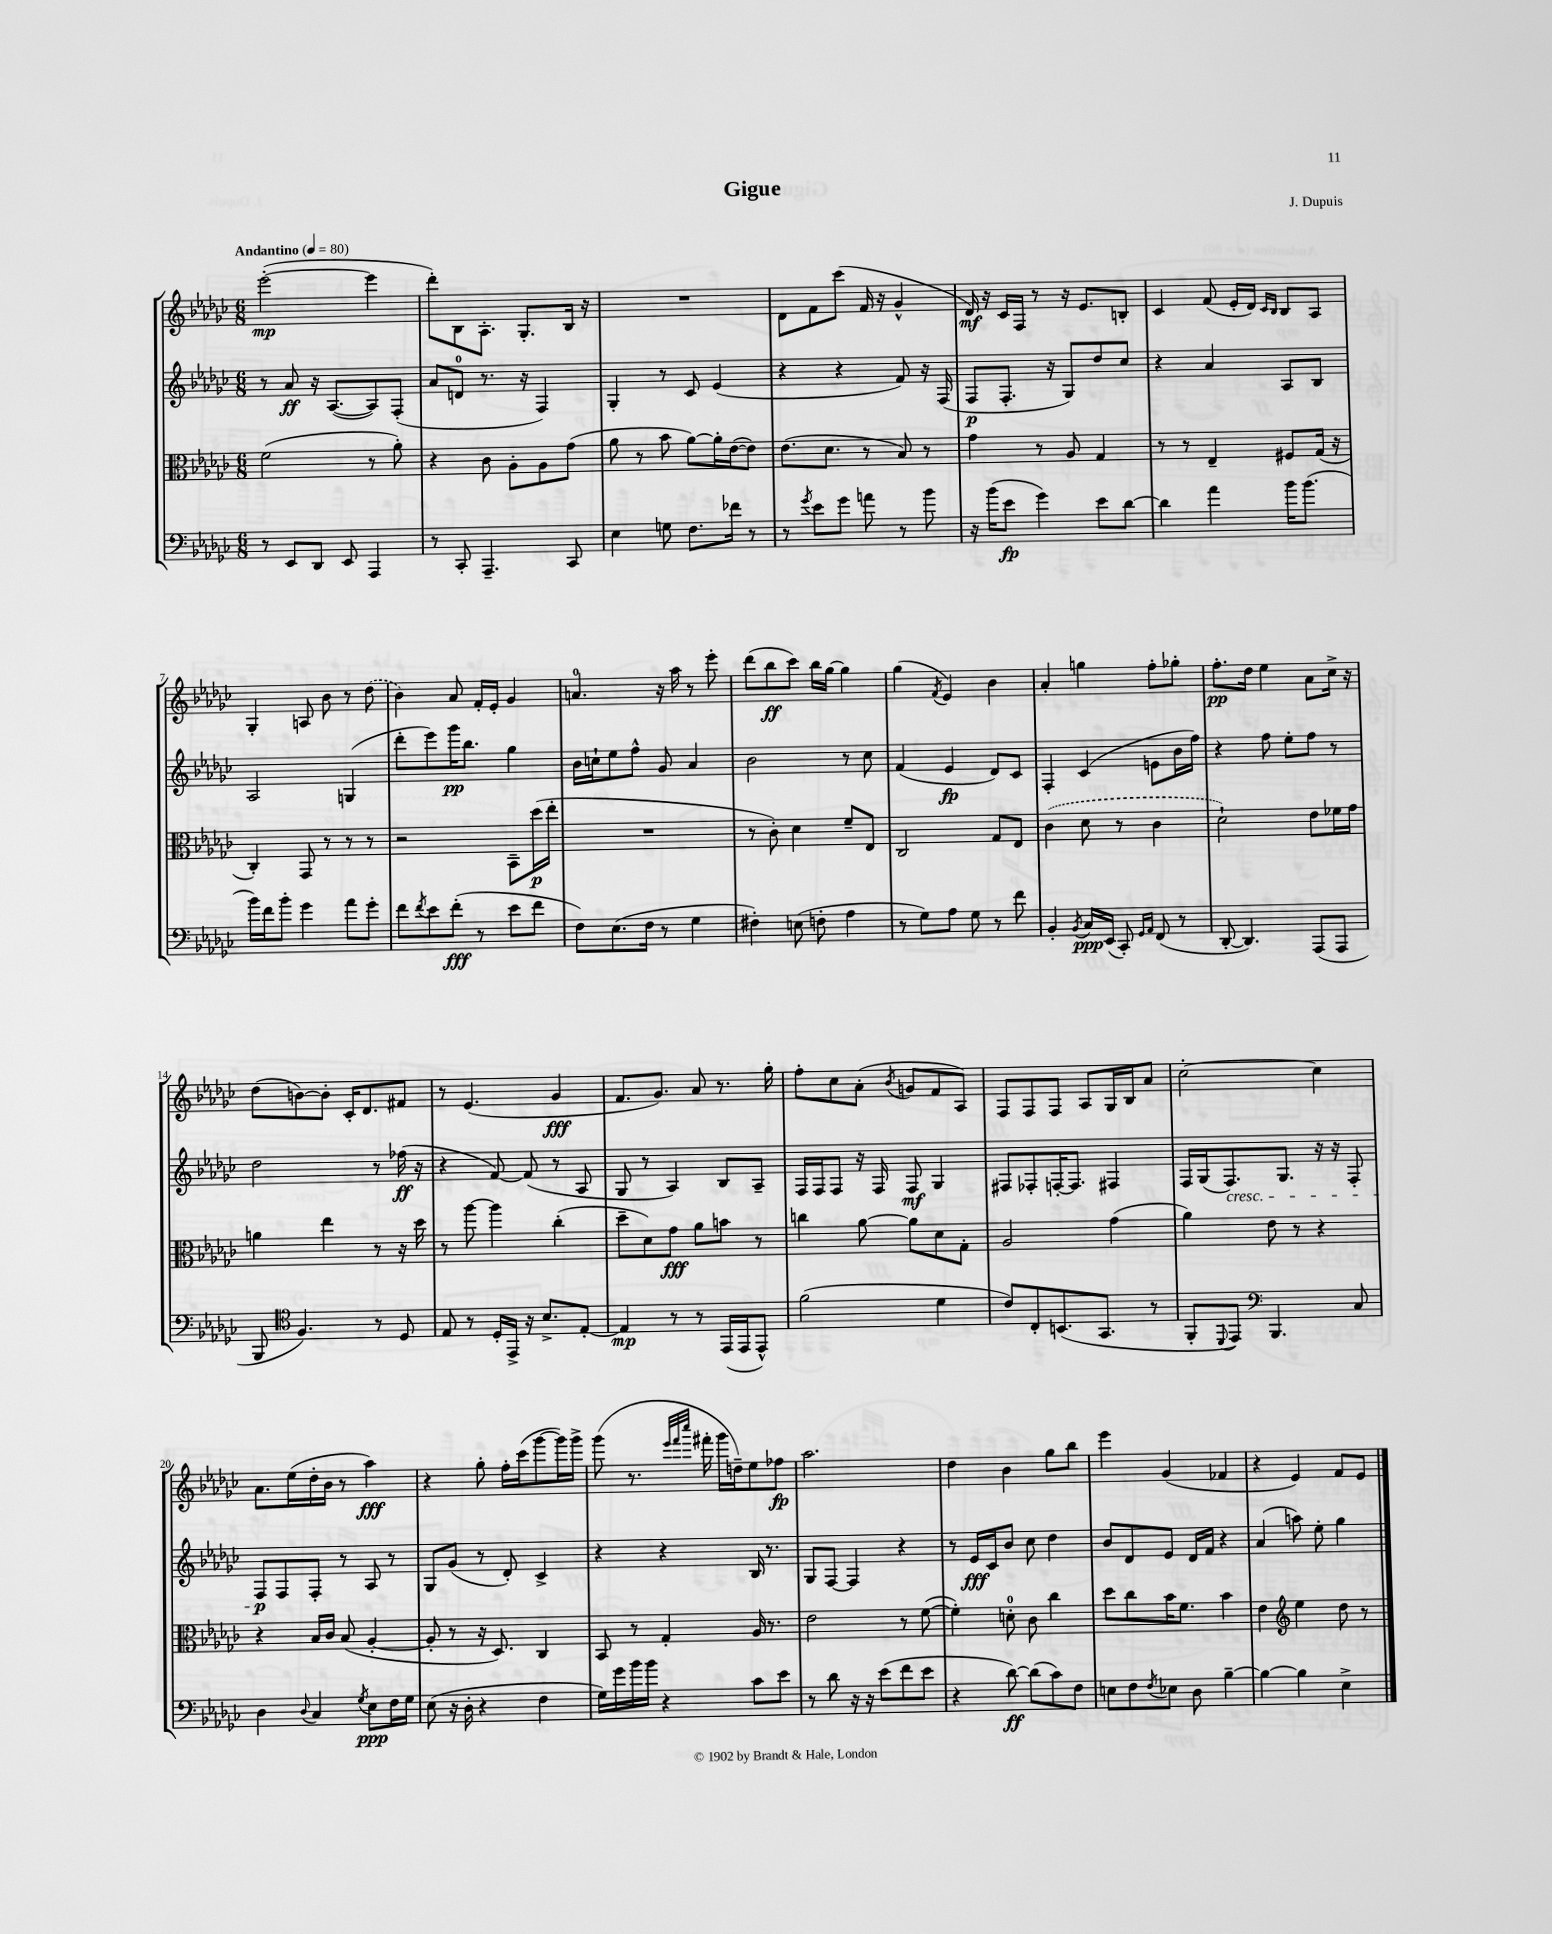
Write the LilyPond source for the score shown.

\header { title = "Gigue" composer = "J. Dupuis" }
<<
\new StaffGroup <<
\new Staff = "s0" {
    \clef treble \key ges \major \numericTimeSignature \time 6/8 \tempo "Andantino" 4 = 80
    ees'''2~-.\mp( ees'''4 |
    des'''8-.) bes8 aes8.-. ges8.-. bes16 r16 |
    R2. |
    des'8 f'8 ces'''8( f'16 r16 ges'4-^ |
    des'16\mf) r16 ces'16 f16 r8 r16 ees'8. b8-. |
    ces'4 f'8( ees'16-. des'16) \grace { ces'16 bes16 } bes8 aes8 |
    ges4-. a8 bes'8 r8 \once \slurDashed des''8( |
    bes'4) aes'8 f'16-. ees'16-. ges'4 |
    a'4.-0 r16 aes''16 r8 ees'''8-. |
    des'''8( bes''8\ff ces'''8) bes''16 ges''16~ ges''4 |
    ges''4( \acciaccatura { f'8 } ees'4) bes'4 |
    aes'4-. g''4 f''8-. ges''8-. |
    f''8.-.\pp des''16 ees''4 aes'8 ces''16-> r16 |
    des''8( b'8~) b'8-. ces'16-. des'8. fis'8 |
    r8 ees'4.( ges'4\fff |
    f'8. ges'8.) aes'8 r8. ges''16-. |
    f''8-. ces''8 aes'8-.( \acciaccatura { bes'8 } g'8 f'8 aes8) |
    f8 f8 f8 aes8 ges16 bes16 aes'8 |
    ces''2~-. ces''4 |
    aes'8. ees''16( des''16-. bes'16 r8 aes''4\fff) |
    r4 ges''8-. f''16-. ces'''16( ges'''8~ ges'''16) ges'''16-> |
    ges'''8( r8. \grace { ees'''32 f'''32 ces''''32 } fis'''16-. ges'''16 d''16--) ees''8 fes''8\fp |
    aes''2. |
    des''4 bes'4 ges''8 bes''8 |
    ees'''4 ges'4( fes'4 |
    r4 ees'4) f'8 ees'8 \bar "|." |
}
\new Staff = "s1" {
    \clef treble \key ges \major \numericTimeSignature \time 6/8
    r8 aes'8\ff r16 aes8.~( aes8) f8-.( |
    aes'8 d'8-0 r8. r16 f4) |
    ges4-. r8 ces'8 ees'4( |
    r4 r4 f'8) r16 f16( |
    f8\p f8.-. r16 ges8) des''8 ces''8 |
    r4 aes'4 aes8 bes8 |
    aes2 g4( |
    des'''8-. ees'''8) ges'''16\pp bes''8. ges''4 |
    bes'16 c''16-! ees''8 f''8-^ ges'8 aes'4 |
    bes'2 r8 ces''8 |
    f'4( ees'4\fp des'8) ces'8 |
    f4-. ces'4( e'8 bes'16 f''16) |
    r4 f''8 ees''8-. f''8 r8 |
    des''2 r8 fes''16\ff( r16 |
    r4 f'8~) f'8( r8 aes8 |
    ges8 r8 aes4) bes8 aes8-- |
    f16 f16 f8 r16 f16 f8\mf ges4 |
    fis8 fes8-. f16~-. f8. fis4 |
    f16 ges16( f8.\cresc) ges8. r16 r16 f8-. |
    f8\p\! f8 f8-. r8 aes8 r8 |
    ges8 ges'8( r8 des'8-.) ces'4-> |
    r4 r4 bes16 r8. |
    ges8 f8~ f4 r4 |
    r8 ees'16\fff ces'16 bes'8 ces''8 des''4 |
    bes'8 des'8 ees'8 des'16 f'16 r4 |
    aes'4( a''8) ees''8-. ges''4 \bar "|." |
}
\new Staff = "s2" {
    \clef alto \key ges \major \numericTimeSignature \time 6/8
    f'2( r8 aes'8-.) |
    r4 ces'8 aes8-. aes8 ges'8( |
    aes'8 r8 bes'8 aes'8~) aes'16-. ees'16~( ees'8) |
    ees'8.( des'8. r8 bes8) r8 |
    ges'4 r8 aes8 ges4 |
    r8 r8 ees4-- fis8 ges16( r16 |
    ces4-.) ges,8 r8 r8 r8 |
    r2 bes,8-- des''16\p( ees''16-. |
    R2. |
    r8 ces'8-.) des'4 f'8-- ees8 |
    ces2 ges8 ees8 |
    \once \slurDashed ces'4( des'8 r8 ces'4 |
    des'2-!) ees'8 fes'16 ges'16 |
    a'4 ees''4 r8 r16 des''16 |
    r8 aes''8~ aes''4 ces''4-.( |
    des''8-- des'8) ges'8\fff aes'8 b'8 r8 |
    c''4 aes'8~ aes'8 des'8 ges8-. |
    aes2 ges'4( |
    aes'4) ees'8 r8 r4 |
    r4 bes16 ces'16 bes8( aes4~-. |
    aes8-. r8 r16 des8.) ces4 |
    bes,8 r8 ges4-. aes16 r8. |
    ees'2 r8 f'8~( |
    f'4-.) d'8-0-. ces'8 ces''4 |
    des''8 ces''8 bes'16 f'8. bes'4 |
    ees'4 \clef treble ees''4 des''8 r8 \bar "|." |
}
\new Staff = "s3" {
    \clef bass \key ges \major \numericTimeSignature \time 6/8
    r8 ees,8 des,8 ees,8 aes,,4 |
    r8 ces,8-. aes,,4.-- ces,8 |
    ees4 g8 f8. fes'16 r8 |
    r8 \acciaccatura { ges'8 } ees'8 ges'8 a'8 r8 bes'8 |
    r16 bes'16( ees'8\fp ges'4) ees'8 des'8~ |
    des'4 aes'4 bes'16 bes'8.( |
    bes'16) f'16 bes'8-. ges'4 aes'8 ges'8-. |
    f'8 \acciaccatura { f'8 } ees'8 f'8-.\fff( r8 ees'8 f'8 |
    f8) ees8.( f16 r8 ges4 |
    fis4-.) e8( f8-. aes4 |
    r8 ges8) aes8 ges8 r8 f'8 |
    bes,4-. \acciaccatura { bes,8 } ces16\ppp ees,16( ces,8-.) \grace { ges,16 aes,16 } f,8( r8 |
    des,8~-. des,4.) aes,,8( aes,,8 |
    bes,,8 \clef tenor f4.) r8 des8 |
    ees8 r8 des16-. ees,16-> r16 bes8.-> ees8~-. |
    ees4\mp r8 r8 ees,16( ees,16 ees,8-^) |
    f'2( des'4 |
    ces'8) ces8-. b,8.( ges,8. r8 |
    f,8-. \appoggiatura { des,8 } ees,8) \clef bass bes,,4. ces8 |
    des4 \appoggiatura { des8 } ces4 \acciaccatura { ges8 } ees8\ppp f16 ges16 |
    ees8( r16 des16-. r4 f4 |
    ges16) ges'16 bes'16 bes'16 r4 ces'8 ees'8 |
    r8 des'8 r16 r16 ees'8( f'8 ees'8 |
    r4 des'8~\ff) des'8( ces'8) f8 |
    e8 f8 \acciaccatura { f8 } ees8 des8 bes4~-- |
    bes4~ bes4 ees4-> \bar "|." |
}
>>
>>
